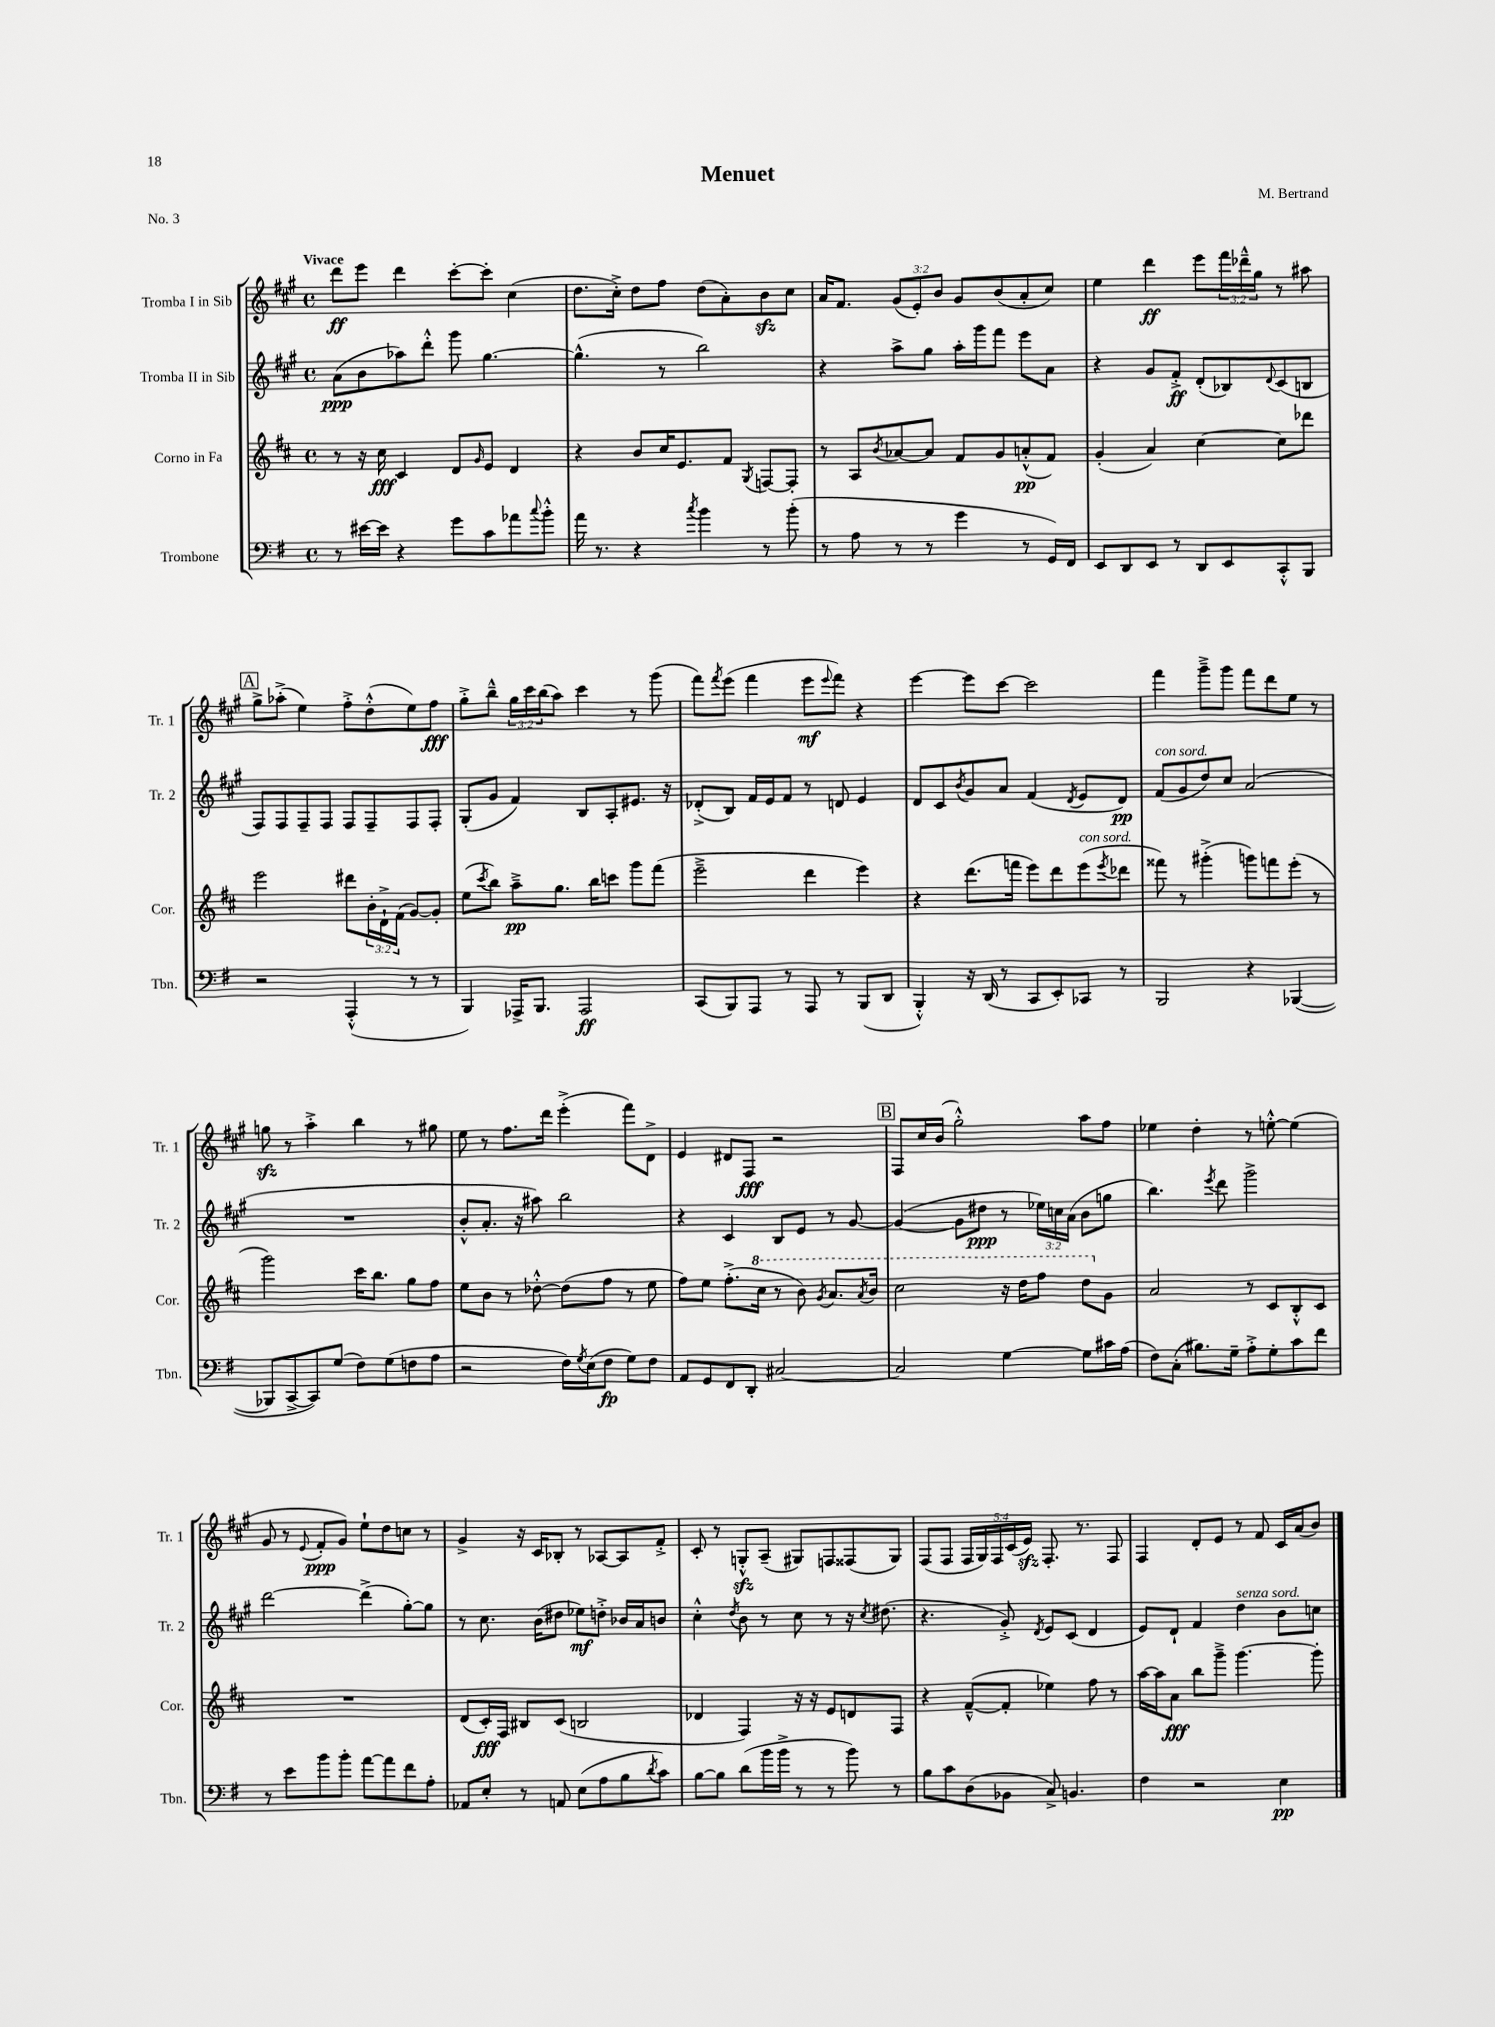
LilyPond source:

\header { title = "Menuet" composer = "M. Bertrand" piece = "No. 3" }
<<
\new StaffGroup <<
\new Staff = "s0" \with { instrumentName = "Tromba I in Sib" shortInstrumentName = "Tr. 1" } {
    \clef treble \key a \major \defaultTimeSignature \time 4/4 \override Staff.TupletNumber.text = #tuplet-number::calc-fraction-text \tempo "Vivace"
    d'''8\ff e'''8 d'''4 cis'''8~-. cis'''8-. cis''4( |
    d''8. cis''16-.->) d''8 fis''8 d''8( a'8-.) b'8\sfz cis''8 |
    a'16 fis'8. \tuplet 3/2 { gis'8( e'8-.) b'8 } gis'8 b'8( a'8-. cis''8) |
    e''4 d'''4\ff e'''8 \tuplet 3/2 { fis'''16 des'''16---^ gis''16 } r8 ais''8 |
    \mark \markup { \box "A" } gis''8-> aes''8-.->( e''4) fis''8-.-> d''8-.-^( e''8) fis''8\fff |
    gis''8-.-> b''8---^ \tuplet 3/2 { gis''16 cis'''16 b''16( } a''8) cis'''4 r8 gis'''8( |
    fis'''8) \acciaccatura { fis'''8 } e'''8( fis'''4 e'''8\mf \appoggiatura { e'''8 } fis'''8) r4 |
    e'''4~ e'''8 cis'''8~ cis'''2 |
    fis'''4 gis'''8---> gis'''8 fis'''8 d'''8 e''8 r8 |
    g''8\sfz r8 a''4-.-> b''4 r8 gis''8 |
    e''8 r8 fis''8. d'''16 e'''4-.->( fis'''8) d'8-> |
    e'4 dis'8 fis8\fff r2 |
    \mark \markup { \box "B" } fis8 cis''16 b'16( gis''2-.-^) a''8 fis''8 |
    ees''4 d''4-. r8 e''8~-.-^ e''4( |
    gis'8 r8 \appoggiatura { e'8 } fis'8-.\ppp gis'8) e''8-! d''8 c''8 r8 |
    gis'4-> r16 cis'16 bes8-. r8 aes8~ aes8 fis'8-.-> |
    cis'8-. r8 g8-.-^\sfz a8--( gis8) f8 fisis8( gis8) |
    fis8( fis8 \tuplet 5/4 { fis16 gis16) fis16 cis'16( e'16\sfz) } fis8.-. r8. fis8 |
    fis4 d'8-. e'8 r8 fis'8 cis'16 a'16( b'8) \bar "|." |
}
\new Staff = "s1" \with { instrumentName = "Tromba II in Sib" shortInstrumentName = "Tr. 2" } {
    \clef treble \key a \major \defaultTimeSignature \time 4/4 \override Staff.TupletNumber.text = #tuplet-number::calc-fraction-text
    a'8\ppp( b'8 aes''8) d'''8-.-^ gis'''8 gis''4.~ |
    gis''4.-^( r8 b''2) |
    r4 a''8-> gis''8 a''16-. gis'''16 fis'''8 e'''8 a'8 |
    r4 gis'8 fis'8-.->\ff d'8-.( bes8) \appoggiatura { d'8 } cis'8( b8 |
    \mark \markup { \box "A" } fis8) fis8 fis8-- fis8 fis8 fis8-- fis8 fis8-. |
    gis8-.( gis'8 fis'4) b8 a8-. eis'8. r16 |
    des'8-.->( b8) fis'16 e'16 fis'8 r8 d'8 e'4 |
    d'8 cis'8 \acciaccatura { b'8 } gis'8 a'8 fis'4( \acciaccatura { d'8 } e'8 d'8\pp) |
    fis'8^\markup { \italic "con sord." }( gis'8 d''8) cis''8 a'2( |
    R1 |
    b'8-.-^ a'8.-. r16 ais''8) b''2 |
    r4 cis'4 b8 e'8 r8 gis'8~ |
    \mark \markup { \box "B" } gis'4~( gis'8 dis''8\ppp r8 \tuplet 3/2 { ees''16) c''16 a'16( } b'8 g''8 |
    b''4.) \acciaccatura { e'''8 } d'''8 gis'''2-> |
    d'''2~ d'''4->( gis''8~-.) gis''8 |
    r8 cis''8. b'16( dis''8 ees''8\mf) d''8-.-> bes'16 a'16 b'8 |
    cis''4-.-^ \acciaccatura { d''8 } b'8 r8 cis''8 r8 r16 \acciaccatura { cis''8 } dis''8.( |
    r4. gis'8-.->) \acciaccatura { d'8 } e'8 cis'8( d'4 |
    e'8) d'8-! fis'4 d''4^\markup { \italic "senza sord." } b'8 c''8 \bar "|." |
}
\new Staff = "s2" \with { instrumentName = "Corno in Fa" shortInstrumentName = "Cor." } {
    \clef treble \key d \major \defaultTimeSignature \time 4/4 \override Staff.TupletNumber.text = #tuplet-number::calc-fraction-text
    r8 r16 cis''16\fff cis'4 d'8 \grace { g'16 } e'8 d'4 |
    r4 b'8 cis''16 e'8. fis'8 \acciaccatura { g8 } f8~ f8-. |
    r8 a8 \acciaccatura { b'8 } aes'8~ aes'8 fis'8 g'8 a'8-.-^\pp( fis'8) |
    g'4-.( a'4) cis''4~ cis''8 des'''8 |
    \mark \markup { \box "A" } e'''2 dis'''8 \tuplet 3/2 { b'16-. d'16-!-> fis'16( } g'8~) g'8-. |
    e''8( \acciaccatura { cis'''8 } b''8) a''8--->\pp g''8. b''16 c'''8 g'''8 fis'''8( |
    e'''2---> d'''4 e'''4) |
    r4 d'''8.( f'''16 e'''8) d'''8 e'''8^\markup { \italic "con sord." }( \acciaccatura { e'''8 } des'''8 |
    fisis'''8) r8 gis'''4-.->( g'''8) f'''8 e'''8-.( r8 |
    g'''2) cis'''16 b''8. g''8 fis''8 |
    e''8 b'8 r8 des''8~-.-^ des''8( fis''8 r8 e''8 |
    fis''8) e''8 fis''8.-.->( \ottava #1 cis'''16 r8 b''8) \acciaccatura { g''8 } a''8. \acciaccatura { a''8 } b''16 |
    \mark \markup { \box "B" } cis'''2 r16 d'''16 fis'''8 d'''8 \ottava #0 g'8 |
    a'2 r8 cis'8 b8-.-^ cis'8 |
    R1 |
    d'8( cis'16-.\fff) fis16 bis8 cis'8( b2 |
    des'4 fis4) r16 r16 e'8 d'8 fis8 |
    r4 fis'8~---^( fis'8-. ees''4) fis''8 r8 |
    a''16~ a''16 a'8\fff b''8 g'''8---> g'''4.~ g'''8-. \bar "|." |
}
\new Staff = "s3" \with { instrumentName = "Trombone" shortInstrumentName = "Tbn." } {
    \clef bass \key g \major \defaultTimeSignature \time 4/4
    r8 eis'16~ eis'16 r4 g'8 c'8 aes'8 \appoggiatura { c''8 } b'8-.-^ |
    a'16 r8. r4 \acciaccatura { c''8 } b'4 r8 b'8-.( |
    r8 a8 r8 r8 g'4 r8 g,16) fis,16 |
    e,8 d,8 e,8 r8 d,8 e,8 c,8-.-^ b,,8 |
    \mark \markup { \box "A" } r2 a,,4-.-^( r8 r8 |
    b,,4) aes,,16-> b,,8. aes,,2\ff |
    c,8( b,,8) a,,8 r8 a,,8 r8 b,,8( d,8 |
    b,,4-.-^) r16 d,16( r8 c,8 e,8-.) ces,8 r8 |
    b,,2 r4 bes,,4~( |
    bes,,8 c,8~-> c,8) g8( fis8) g8( f8 a8 |
    r2 fis16) \acciaccatura { g8 } e16( fis8\fp g8) fis8 |
    a,8 g,8 fis,8 d,8-. cis2~ |
    \mark \markup { \box "B" } cis2 g4~ g8 cis'16 a16( |
    fis8) c8-.( bis8.) g16-- a8-.-> g8-. c'8 fis'8 |
    r8 e'8 b'8 b'8-. a'8~ a'8 fis'8 a8-. |
    aes,8 e8-. r8 a,8 e8( a8 b8 \acciaccatura { d'8 } c'8) |
    b8~ b8 d'8( b'16 b'16-> r8 r8 b'8) r8 |
    b8 c'8 d8( bes,8 c8->) b,4. |
    fis4 r2 e4\pp \bar "|." |
}
>>
>>
\layout { \context { \Score \remove "Bar_number_engraver" } }
